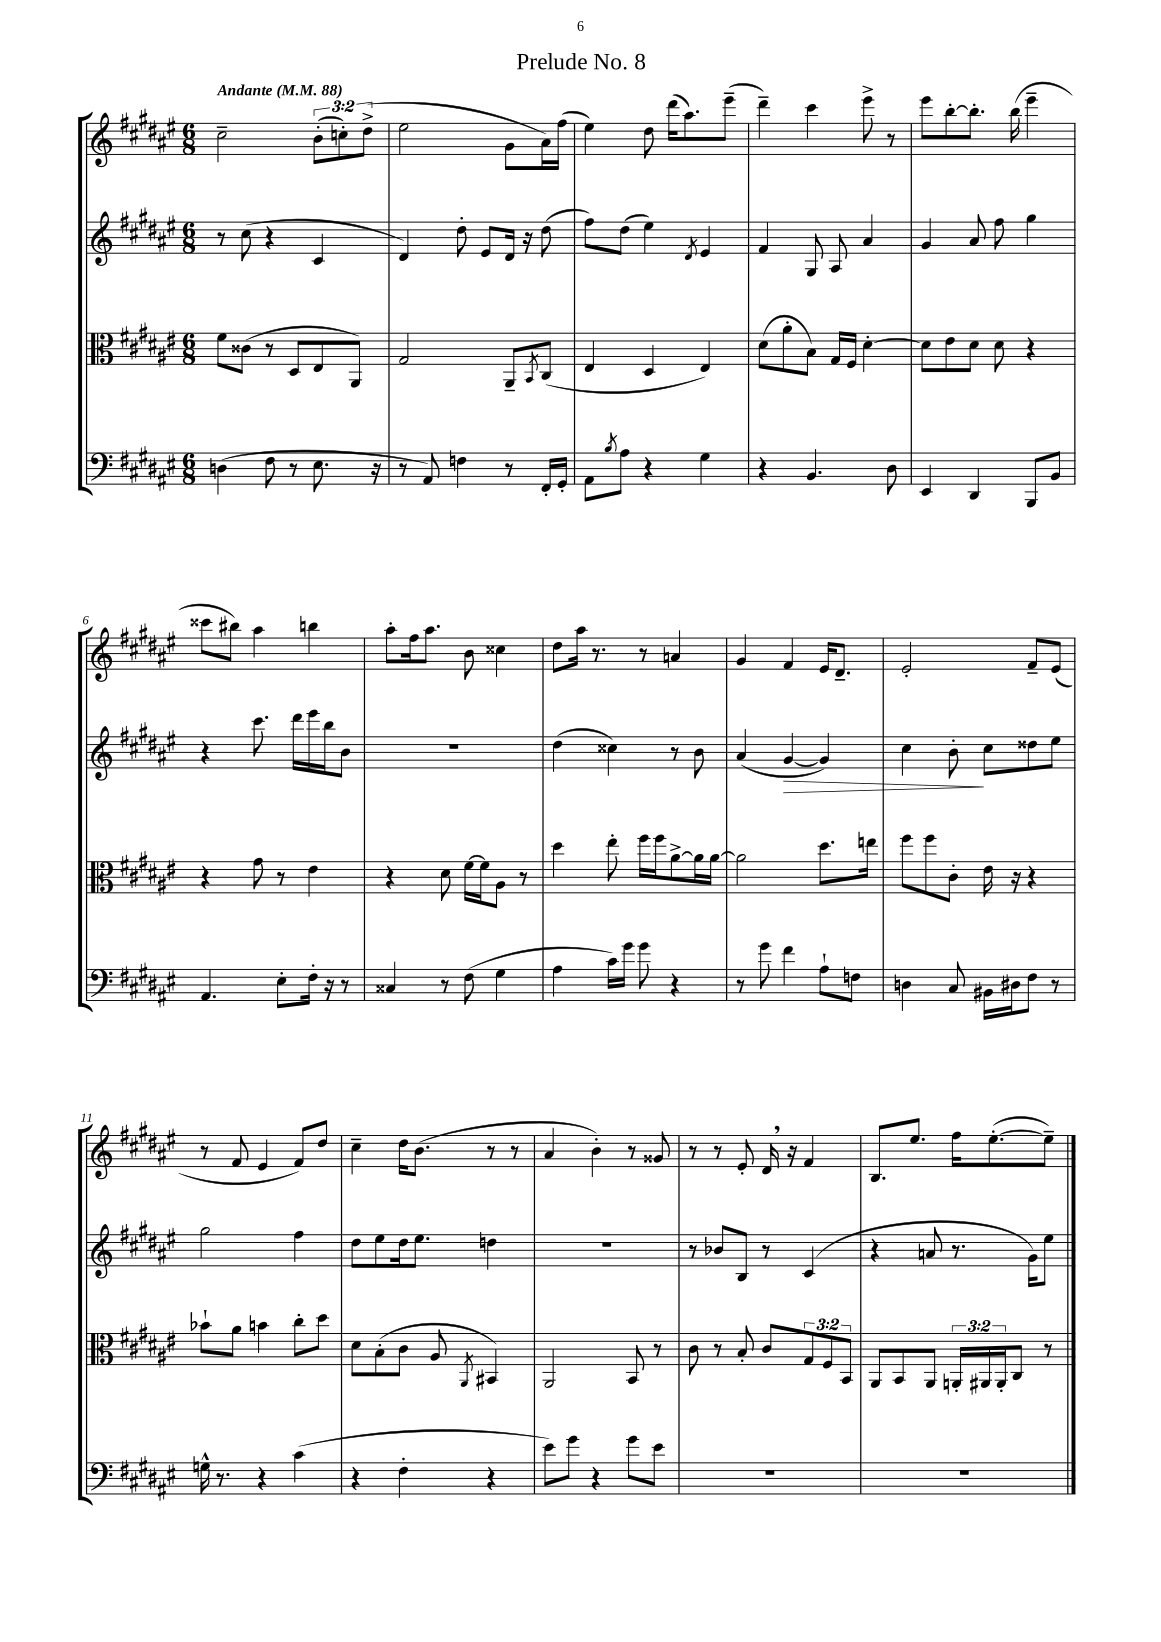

**kern	**kern	**kern	**dynam	**kern
*part4	*part3	*part2	*part2	*part1
*staff4	*staff3	*staff2	*staff2	*staff1
*clefF4	*clefC3	*clefG2	*	*clefG2
*k[f#c#g#d#a#e#]	*k[f#c#g#d#a#e#]	*k[f#c#g#d#a#e#]	*	*k[f#c#g#d#a#e#]
*M6/8	*M6/8	*M6/8	*	*M6/8
*MM88	*MM88	*MM88	*	*MM88
=1	=1	=1	=1	=1
!	!	!	!	!LO:TX:a:B:t=Andante
(4Dn\	8f#\L	8r	.	2cc#~\
.	(8c##X\J	(8cc#\	.	.
8F#\	8r	4r	.	.
8r	8D#/L	.	.	.
8.E#\	8E#/	4c#/	.	(12b'\L
.	.	.	.	12ccn'\)
.	8AA#/J)	.	.	.
.	.	.	.	(12dd#^\J
16r	.	.	.	.
=2	=2	=2	=2	=2
8r	2G#/	4d#/)	.	2ee#\
8AA#/)	.	.	.	.
4Fn\	.	8dd#'\	.	.
.	.	8e#/L	.	.
8r	8AA#~/L	16d#/Jk	.	8g#\L
.	.	16r	.	.
.	8qBB/	.	.	.
16FF#'/LL	(8C#/J	(8dd#\	.	16a#\L)
16GG#'/JJ	.	.	.	(16ff#\JJ
=3	=3	=3	=3	=3
8AA#\L	4E#/	8ff#\L)	.	4ee#\)
8qB/	.	.	.	.
8A#\J	.	(8dd#\J	.	.
4r	4D#/	4ee#\)	.	8dd#\
.	.	.	.	(16ddd#\KL
.	.	.	.	8.aa#\)
.	.	8qd#/	.	.
4G#\	4E#/)	4e#/	.	.
.	.	.	.	(8eee#~\J
=4	=4	=4	=4	=4
4r	(8d#\L	4f#/	.	4ddd#~\)
.	8a#'\	.	.	.
4.BB/	8B\J)	8G#/	.	4ccc#\
.	16G#/LL	8A#/	.	.
.	16F#/JJ	.	.	.
.	[4d#'\	4a#/	.	8eee#^\
8D#\	.	.	.	8r
=5	=5	=5	=5	=5
4EE#/	8d#\L]	4g#/	.	8eee#\L
.	8e#\	.	.	[8bb'\
4DD#/	8d#\J	8a#/	.	8.bb'\J]
.	8d#\	8ff#\	.	.
.	.	.	.	(16bb\
8BBB/L	4r	4gg#\	.	4eee#~\
8BB/J	.	.	.	.
!!LO:LB:g=z
=6	=6	=6	=6	=6
4.AA#/	4r	4r	.	8ccc##X\L
.	.	.	.	8bb#X\J)
.	8g#\	8.ccc#\	.	4aa#\
8E#'\L	8r	.	.	.
.	.	16ddd#\LL	.	.
16F#'\Jk	4e#\	16eee#\	.	4bbn\
16r	.	16bb\J	.	.
8r	.	8b\J	.	.
=7	=7	=7	=7	=7
4C##X/	4r	2.r	.	8aa#'\L
.	.	.	.	16ff#\k
.	.	.	.	8.aa#\J
8r	8d#\	.	.	.
(8F#\	[16f#\LL	.	.	8b\
.	16f#\J]	.	.	.
4G#\	8A#\J	.	.	4cc##X\
.	8r	.	.	.
=8	=8	=8	=8	=8
4A#\	4dd#\	(4dd#\	.	8dd#\L
.	.	.	.	16aa#\Jk
.	.	.	.	8.r
16c#\LL)	8ee#'\	4cc##X\)	.	.
16g#\JJ	.	.	.	.
8g#\	16ff#\LL	.	.	8r
.	16ff#\J	.	.	.
4r	[8a#^\	8r	.	4an/
.	16a#\L]	8b\	.	.
.	[16a#\JJ	.	.	.
=9	=9	=9	=9	=9
8r	2a#\]	(4a#/	.	4g#/
8g#\	.	.	.	.
!	!	!	!LO:HP:b	!
4f#\	.	[4g#/	>	4f#/
8A#`\L	8.dd#\L	4g#/])	.	16e#/KL
.	.	.	.	8.d#~/J
8Fn\J	.	.	.	.
.	16een\Jk	.	.	.
=10	=10	=10	=10	=10
4Dn\	8ff#\L	4cc#\	.	2e#'/
.	8ff#\	.	.	.
8C#/	8c#'\J	8b'\	.	.
16BB#X\LL	16e#\	8cc#\L	]	.
16D#X\J	16r	.	.	.
8F#\J	4r	8dd##X\	.	8f#~/L
8r	.	8ee#\J	.	(8e#/J
!!LO:LB:g=z
=11	=11	=11	=11	=11
16Gn^^\	8b-X`\L	2gg#\	.	8r
8.r	.	.	.	.
.	8a#\J	.	.	8f#/
4r	4bn\	.	.	4e#/
(4c#\	8cc#'\L	4ff#\	.	8f#/L)
.	8dd#\J	.	.	8dd#/J
=12	=12	=12	=12	=12
4r	8d#\L	8dd#\L	.	4cc#~\
.	(8B'\	8ee#\	.	.
4F#'\	8c#\J	16dd#\k	.	16dd#\KL
.	.	8.ee#\J	.	(8.b\J
.	8A#/	.	.	.
.	8qAA#/	.	.	.
4r	4BB#X/)	4ddn\	.	8r
.	.	.	.	8r
=13	=13	=13	=13	=13
8e#\L)	2AA#/	2.r	.	4a#/
8g#\J	.	.	.	.
4r	.	.	.	4b'\)
8g#\L	8BB/	.	.	8r
8e#\J	8r	.	.	8g##X/
=14	=14	=14	=14	=14
2.r	8c#\	8r	.	8r
.	8r	8b-X/L	.	8r
.	8B'/	8B/J	.	8e#'/
.	8c#/L	8r	.	16d#,/
.	.	.	.	16r
.	12G#/	(4c#/	.	4f#/
.	12F#/	.	.	.
.	12BB/J	.	.	.
=15	=15	=15	=15	=15
2.r	8AA#/L	4r	.	8.B/L
.	8BB/	.	.	.
.	.	.	.	8.ee#/J
.	8AA#/J	8an/	.	.
.	24AAn'/LL	8.r	.	16ff#\KL
.	24AA#X/	.	.	.
.	.	.	.	([8.ee#'\
.	24AA#'/J	.	.	.
.	8C#/J	.	.	.
.	.	16g#\KL)	.	.
.	8r	8ee#\J	.	8ee#~\J])
==	==	==	==	==
*-	*-	*-	*-	*-
